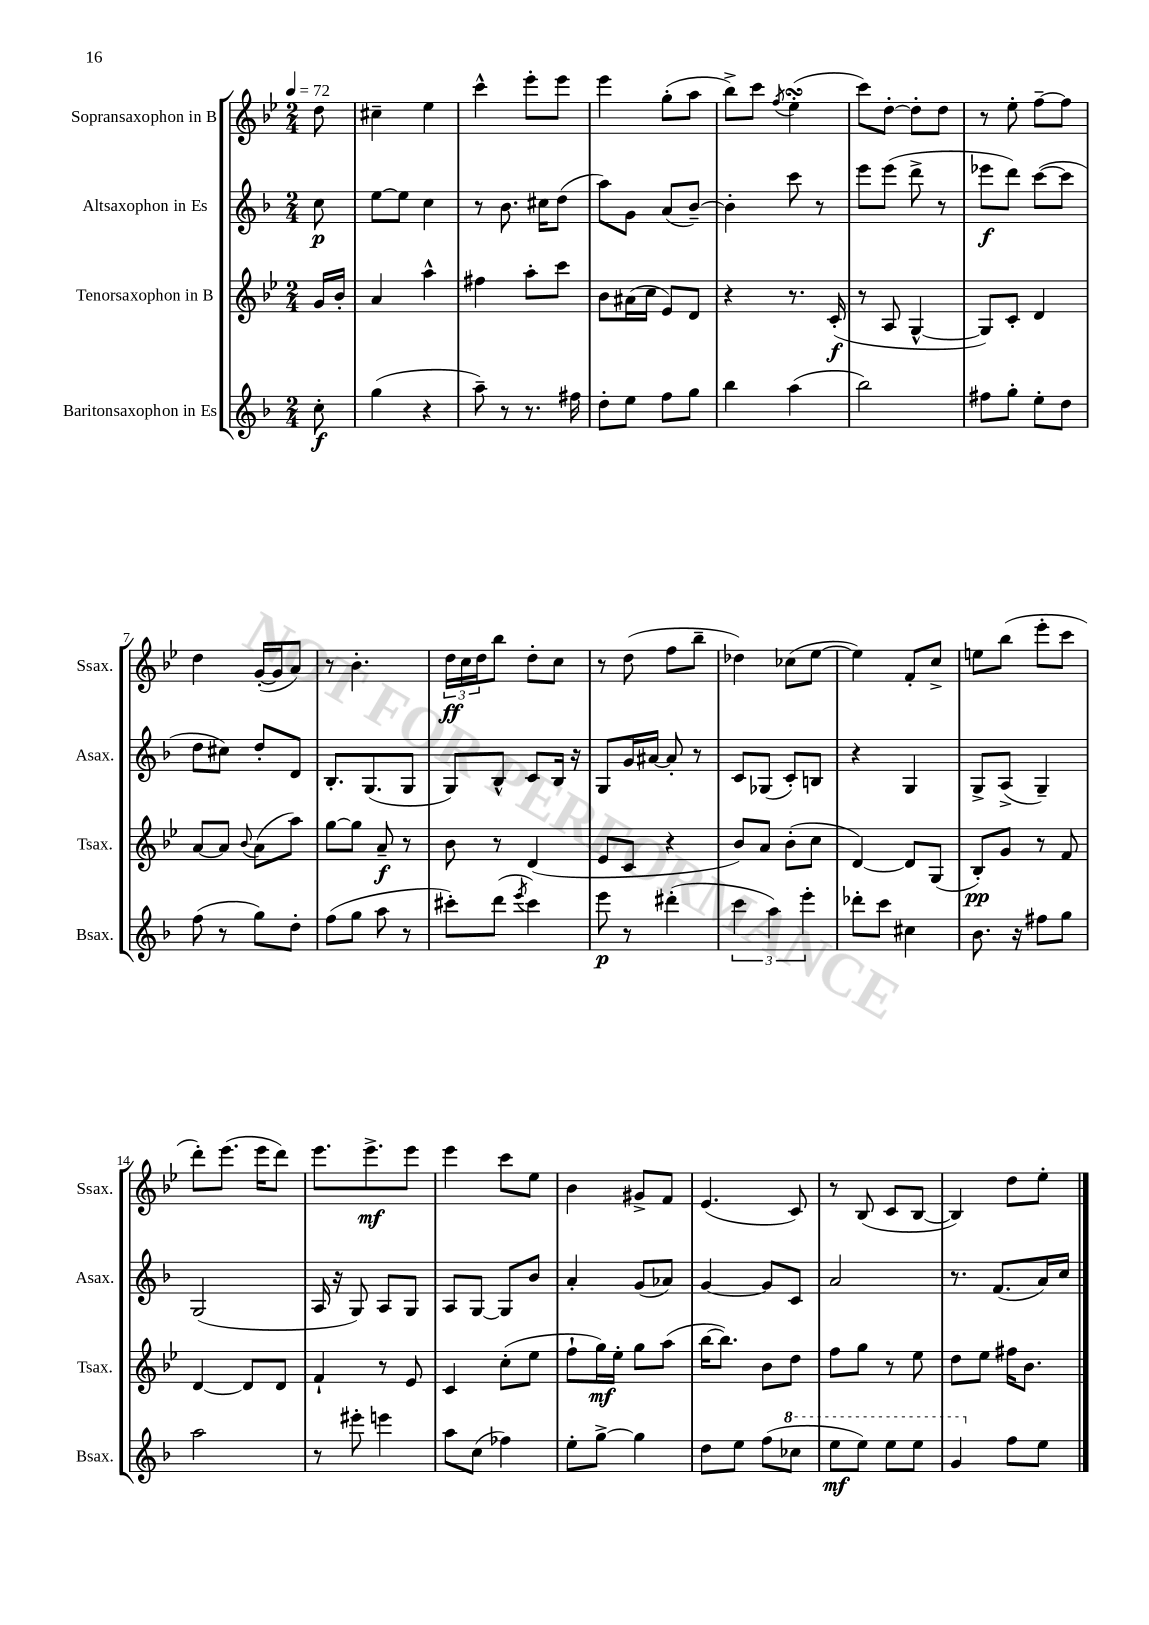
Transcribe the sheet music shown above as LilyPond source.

<<
\new StaffGroup <<
\new Staff = "s0" \with { instrumentName = "Sopransaxophon in B" shortInstrumentName = "Ssax." } {
    \clef treble \key bes \major \numericTimeSignature \time 2/4 \partial 8 \tempo 4 = 72
    d''8 |
    cis''4-- ees''4 |
    c'''4-^ ees'''8-. ees'''8 |
    ees'''4 g''8-.( a''8 |
    bes''8->) c'''8 \acciaccatura { f''8 } ees''4-.\turn( |
    c'''8) d''8~-. d''8-. d''8 |
    r8 ees''8-. f''8~-- f''8 |
    d''4 g'16~-.( g'16 a'8) |
    r8 bes'4.-. |
    \tuplet 3/2 { d''16\ff c''16 d''16 } bes''8 d''8-. c''8 |
    r8 d''8( f''8 bes''8-- |
    des''4) ces''8( ees''8~ |
    ees''4) f'8-. c''8-> |
    e''8 bes''8( ees'''8-. c'''8 |
    d'''8-.) ees'''8.( ees'''16 d'''8) |
    ees'''8. ees'''8.->\mf ees'''8 |
    ees'''4 c'''8 ees''8 |
    bes'4 gis'8-> f'8 |
    ees'4.( c'8) |
    r8 bes8( c'8 bes8~ |
    bes4) d''8 ees''8-. \bar "|." |
}
\new Staff = "s1" \with { instrumentName = "Altsaxophon in Es" shortInstrumentName = "Asax." } {
    \clef treble \key f \major \numericTimeSignature \time 2/4 \partial 8
    c''8\p |
    e''8~ e''8 c''4 |
    r8 bes'8. cis''16 d''8( |
    a''8) g'8 a'8( bes'8~--) |
    bes'4-. c'''8 r8 |
    e'''8 e'''8( d'''8-> r8 |
    ees'''8\f d'''8) c'''8~( c'''8 |
    d''8 cis''8) d''8-. d'8 |
    bes8.-. g8.( g8 |
    g8) bes8-^ c'8 bes16 r16 |
    g8 g'16 ais'16~ ais'8-. r8 |
    c'8 ges8( c'8-.) b8 |
    r4 g4 |
    g8-> a8->( g4--) |
    g2( |
    a16 r16 g8) a8 g8 |
    a8 g8~ g8 bes'8 |
    a'4-. g'8( aes'8) |
    g'4~ g'8 c'8 |
    a'2 |
    r8. f'8.( a'16) c''16 \bar "|." |
}
\new Staff = "s2" \with { instrumentName = "Tenorsaxophon in B" shortInstrumentName = "Tsax." } {
    \clef treble \key bes \major \numericTimeSignature \time 2/4 \partial 8
    g'16 bes'16-. |
    a'4 a''4-^ |
    fis''4 a''8-. c'''8 |
    bes'8 ais'16( c''16 ees'8) d'8 |
    r4 r8. c'16-.\f( |
    r8 a8 g4~-^ |
    g8) c'8-. d'4 |
    a'8~ a'8 \appoggiatura { bes'8 } a'8( a''8) |
    g''8~ g''8 a'8--\f r8 |
    bes'8 r8 d'4( |
    ees'8 c'8 r4 |
    bes'8) a'8 bes'8-.( c''8 |
    d'4~) d'8 g8( |
    bes8-.\pp) g'8 r8 f'8 |
    d'4~ d'8 d'8 |
    f'4-! r8 ees'8 |
    c'4 c''8-.( ees''8 |
    f''8-! g''16\mf) ees''16-. g''8 a''8( |
    bes''16~ bes''8.) bes'8 d''8 |
    f''8 g''8 r8 ees''8 |
    d''8 ees''8 fis''16 bes'8. \bar "|." |
}
\new Staff = "s3" \with { instrumentName = "Baritonsaxophon in Es" shortInstrumentName = "Bsax." } {
    \clef treble \key f \major \numericTimeSignature \time 2/4 \partial 8
    c''8-.\f |
    g''4( r4 |
    a''8--) r8 r8. fis''16 |
    d''8-. e''8 f''8 g''8 |
    bes''4 a''4( |
    bes''2) |
    fis''8 g''8-. e''8-. d''8 |
    f''8( r8 g''8) d''8-. |
    f''8( g''8 a''8 r8 |
    cis'''8-.) d'''8( \acciaccatura { e'''8 } cis'''4) |
    e'''8\p r8 dis'''4-.( |
    \tuplet 3/2 { c'''4 a''4) e'''4-. } |
    des'''8-. c'''8 cis''4 |
    bes'8. r16 fis''8 g''8 |
    a''2 |
    r8 eis'''8-. e'''4 |
    a''8 c''8( fes''4) |
    e''8-. g''8~-> g''4 |
    d''8 e''8 f''8( \ottava #1 ces'''8 |
    e'''8\mf e'''8) e'''8 e'''8 |
    g''4 \ottava #0 f''8 e''8 \bar "|." |
}
>>
>>
